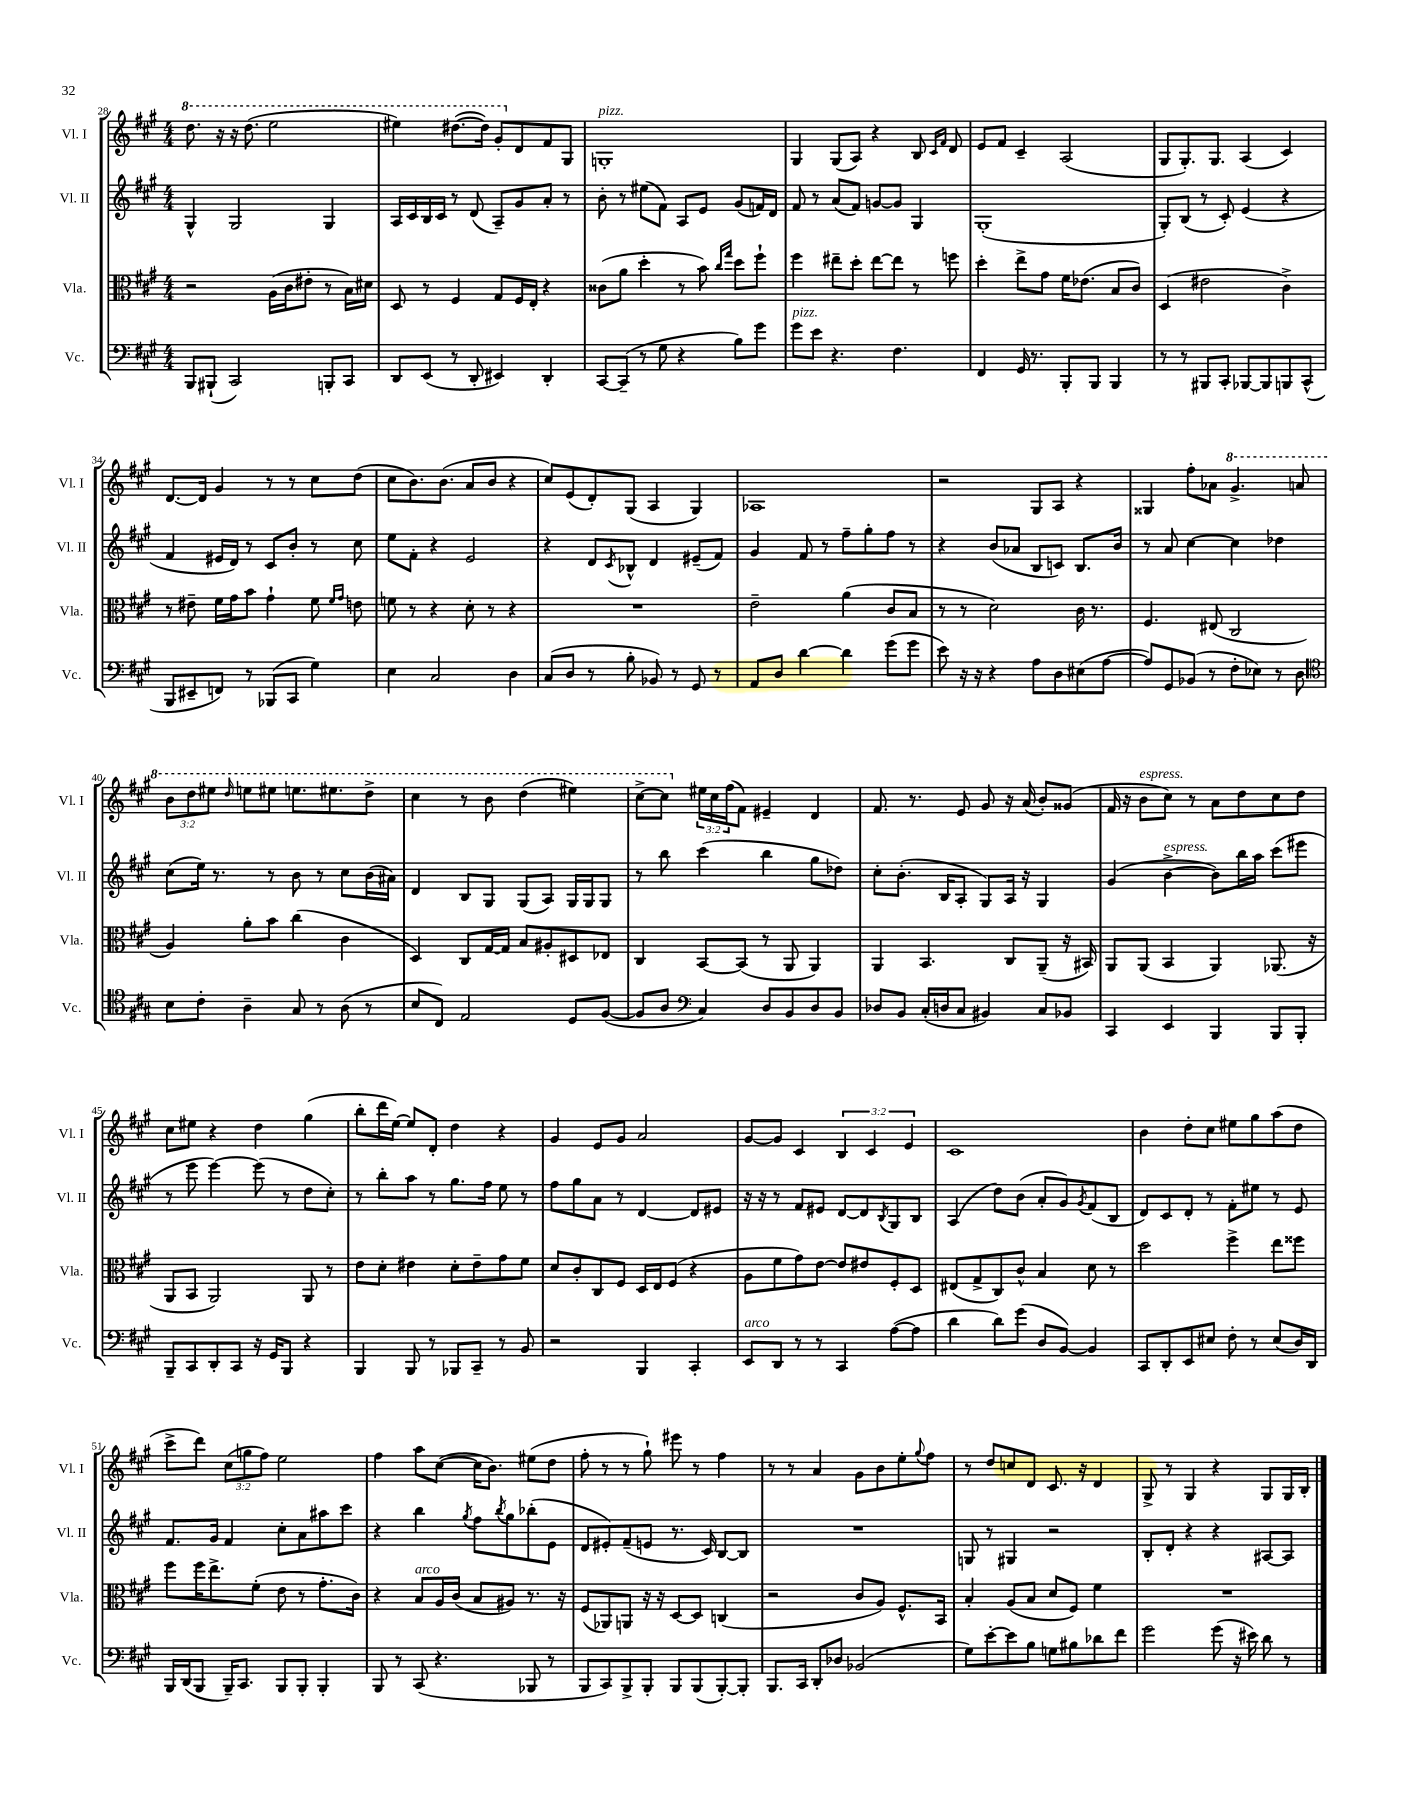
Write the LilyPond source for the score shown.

<<
\new StaffGroup <<
\new Staff = "s0" \with { instrumentName = "Vl. I" shortInstrumentName = "Vl. I" } {
    \clef treble \key a \major \numericTimeSignature \time 4/4 \override Staff.TupletNumber.text = #tuplet-number::calc-fraction-text
    \ottava #1 d'''8. r16 r16 d'''8.( e'''2 |
    eis'''4) dis'''8.~( dis'''16) gis''8-. \ottava #0 d'8 fis'8 gis8 |
    g1-.^\markup { \italic "pizz." } |
    gis4 gis8( a8) r4 b8 \grace { cis'16 fis'16 } d'8 |
    e'8 fis'8 cis'4-- a2( |
    gis8 gis8.-.) gis8. a4( cis'4) |
    d'8.~ d'16 gis'4 r8 r8 cis''8 d''8( |
    cis''8 b'8.) b'8.( a'8 b'8 r4 |
    cis''8) e'8( d'8-.) gis8( a4 gis4) |
    aes1 |
    r2 gis8 a8 r4 |
    gisis4 fis''8-. aes'8 \ottava #1 gis''4.-> a''!8 |
    \tuplet 3/2 { b''8 d'''8 eis'''8 } \grace { d'''16 } e'''8 eis'''8 e'''8. eis'''8. d'''8-> |
    cis'''4 r8 b''8 d'''4( eis'''4) |
    cis'''8~-> cis'''8 \ottava #0 \tuplet 3/2 { eis''16 cis''16 fis''16( } fis'8) eis'4-- d'4 |
    fis'8. r8. e'8 gis'8 r16 a'16( b'8-.) gisis'8( |
    fis'16 r16 b'8^\markup { \italic "espress." } cis''8) r8 a'8 d''8 cis''8 d''8 |
    cis''8 eis''8 r4 d''4 gis''4( |
    b''8-. d'''16 e''16~) e''8 d'8-. d''4 r4 |
    gis'4 e'8 gis'8 a'2 |
    gis'8~ gis'8 cis'4 \tuplet 3/2 { b4 cis'4 e'4 } |
    cis'1 |
    b'4 d''8-. cis''8 eis''8 gis''8 a''8( d''8 |
    cis'''8-> d'''8) \tuplet 3/2 { cis''8( g''8 fis''8) } e''2 |
    fis''4 a''8 cis''8~( cis''16 b'8.) eis''8( d''8 |
    fis''8-. r8 r8 gis''8-!) eis'''8 r8 fis''4 |
    r8 r8 a'4 gis'8 b'8 e''8-. \appoggiatura { gis''8 } fis''8 |
    r8 d''8 c''8 d'8 cis'8. r16 d'4 |
    gis8-> r8 gis4 r4 gis8 gis16 b16-. \bar "|." |
}
\new Staff = "s1" \with { instrumentName = "Vl. II" shortInstrumentName = "Vl. II" } {
    \clef treble \key a \major \numericTimeSignature \time 4/4
    gis4-^ gis2 gis4 |
    a16 cis'16 b16 cis'16 r8 d'8( a8--) gis'8 a'8-. r8 |
    b'8-. r8 eis''8( fis'8) a8 e'8 gis'8( f'16) d'16 |
    fis'8 r8 a'8( fis'8) g'8~ g'8 gis4 |
    gis1-.( |
    gis8-.) b8( r8 cis'8-.) e'4( r4 |
    fis'4 eis'16 d'16) r8 cis'8 b'8-. r8 cis''8 |
    e''8 fis'8-. r4 e'2 |
    r4 d'8 \acciaccatura { cis'8 } bes8-^ d'4 eis'8--( fis'8) |
    gis'4 fis'8 r8 fis''8-- gis''8-. fis''8 r8 |
    r4 b'8( aes'8 b8 c'8) b8. b'16 |
    r8 a'8 cis''4~ cis''4 des''4 |
    cis''8( e''16) r8. r8 b'8 r8 cis''8 b'16( ais'16) |
    d'4 b8 gis8 gis8( a8) gis16 gis16 gis8 |
    r8 b''8 cis'''4( b''4 gis''8 des''8) |
    cis''8-. b'8.-.( b16 a8-. gis8) a16 r16 gis4 |
    gis'4( b'4~->^\markup { \italic "espress." } b'8) b''16 a''16 cis'''8( eis'''8 |
    r8 e'''8 e'''4~) e'''8( r8 d''8 cis''8-.) |
    r8 b''8-. a''8 r8 gis''8. fis''16 e''8 r8 |
    fis''8 gis''8 a'8 r8 d'4~ d'8 eis'8 |
    r16 r16 r8 fis'8 eis'8 d'8~ d'8 \acciaccatura { b8 } gis8 b8 |
    a4( d''8) b'8( a'8-. gis'8) \acciaccatura { gis'8 } fis'8( b8 |
    d'8) cis'8 d'8-. r8 fis'8-. eis''8 r8 e'8 |
    fis'8. gis'16 fis'4 cis''8-. a'8 ais''8 cis'''8 |
    r4 b''4 \acciaccatura { gis''8 } fis''8 \acciaccatura { b''8 } gis''8 bes''8-.( e'8 |
    d'8 eis'8-.) fis'8--( e'8 r8. cis'16) b8~ b8 |
    R1 |
    g8 r8 gis4 r2 |
    b8-. d'8-. r4 r4 ais8~ ais8 \bar "|." |
}
\new Staff = "s2" \with { instrumentName = "Vla." shortInstrumentName = "Vla." } {
    \clef alto \key a \major \numericTimeSignature \time 4/4
    r2 a16( cis'16 eis'8-. r8 b16) dis'16 |
    d8 r8 fis4 gis8 fis16 e16-. r4 |
    cisis'8( a'8 d''4-. r8 b'8) \grace { cis''16 gis''16 } d''8 fis''8-! |
    fis''4 eis''8-- d''8-. eis''8~ eis''8 r8 f''8 |
    d''4-. e''8-> gis'8 fis'16 ees'8.( b8 cis'8) |
    d4( eis'2 cis'4->) |
    r8 eis'8-- fis'16 gis'16 b'8 gis'4-! fis'8 \grace { fis'16 gis'16 } e'8 |
    f'8 r8 r4 d'8-. r8 r4 |
    R1 |
    e'2-- a'4( cis'8 b8 |
    r8 r8 d'2) cis'16 r8. |
    fis4. eis8( cis2 |
    a4) a'8-. b'8 cis''4( cis'4 |
    d4) cis8 gis16~ gis16 b8 ais8-. dis8 ees8 |
    cis4 b,8~ b,8( r8 a,8 a,4) |
    a,4 b,4. cis8 a,8--( r16 bis,16) |
    a,8 a,8( b,4 a,4) aes,8.( r16 |
    a,8 b,8 a,2) a,8 r8 |
    e'8 d'8-. eis'4 d'8-. eis'8-- gis'8 fis'8 |
    d'8 cis'8-. cis8 fis8 d16 e16 fis8( r4 |
    a8 fis'8 gis'8) e'8~ e'8 eis'8 fis8-. d8 |
    eis8( gis8-> cis8) cis'8-^ b4 d'8 r8 |
    d''2 fis''4-> e''8 fisis''8 |
    fis''8 fis''16 e''8.-> fis'8-.( e'8 r8 gis'8.-. cis'16) |
    r4 b8^\markup { \italic "arco" } a16 cis'16( b8 ais8) r8. r16 |
    fis8( aes,8) a,8 r16 r16 d8~ d8 c4( |
    r2 cis'8 a8) fis8.-^ b,16 |
    b4-. a8( b8 d'8 fis8) fis'4 |
    R1 \bar "|." |
}
\new Staff = "s3" \with { instrumentName = "Vc." shortInstrumentName = "Vc." } {
    \clef bass \key a \major \numericTimeSignature \time 4/4
    b,,8 bis,,8-!( cis,2) b,,8-. cis,8 |
    d,8 e,8( r8 d,8-. eis,4) d,4-. |
    cis,8~ cis,8--( r8 gis8 r4 b8) gis'8 |
    gis'8^\markup { \italic "pizz." } e'8 r4. fis4. |
    fis,4 gis,16 r8. b,,8-. b,,8 b,,4 |
    r8 r8 bis,,8 cis,8-. bes,,8~ bes,,8 b,,8 cis,8-^( |
    b,,8 eis,8-- f,8) r8 bes,,8( cis,8 gis4) |
    e4 cis2 d4 |
    cis8( d8 r8 b8-. bes,8) r8 gis,8 r8 |
    a,8 d8 d'4~ d'4 gis'8( gis'8 |
    e'8) r16 r16 r4 a8 d8 eis8( a8~ |
    a8) gis,8 bes,8( r8 fis8-. ees8) r8 d8 |
    \clef tenor b8 cis'8-. a4-- gis8 r8 a8( r8 |
    b8 cis8) e2 d8 fis8~( |
    fis8 a8 \clef bass cis4) d8 b,8 d8 b,8 |
    des8 b,8 cis16-.( d16 cis8 bis,4) cis8 bes,8 |
    cis,4 e,4 b,,4 b,,8 b,,8-. |
    b,,8-- cis,8 d,8-. cis,8 r16 gis,16 b,,8 r4 |
    b,,4 b,,8 r8 bes,,8 cis,8-- r8 b,8 |
    r2 b,,4 cis,4-. |
    e,8^\markup { \italic "arco" } d,8 r8 r8 cis,4 a8~( a8 |
    d'4 d'8) gis'8( d8 b,8~) b,4 |
    cis,8 d,8-. e,8 eis8 fis8-. r8 eis8( d16) d,16 |
    b,,16 d,16( b,,8 b,,16--) cis,8. b,,8 b,,8-. b,,4-. |
    b,,8 r8 cis,8( r4. bes,,8 r8 |
    b,,8 cis,8) b,,8-> b,,8-. b,,8 b,,8( b,,8~-.) b,,8-. |
    b,,8. cis,16 d,8-. des8 bes,2( |
    gis8) e'8~-. e'8 b8 g8 bis8 des'8 fis'8 |
    gis'2 gis'8( r16 eis'16) d'8 r8 \bar "|." |
}
>>
>>
\layout { \context { \Score currentBarNumber = #28 } }
